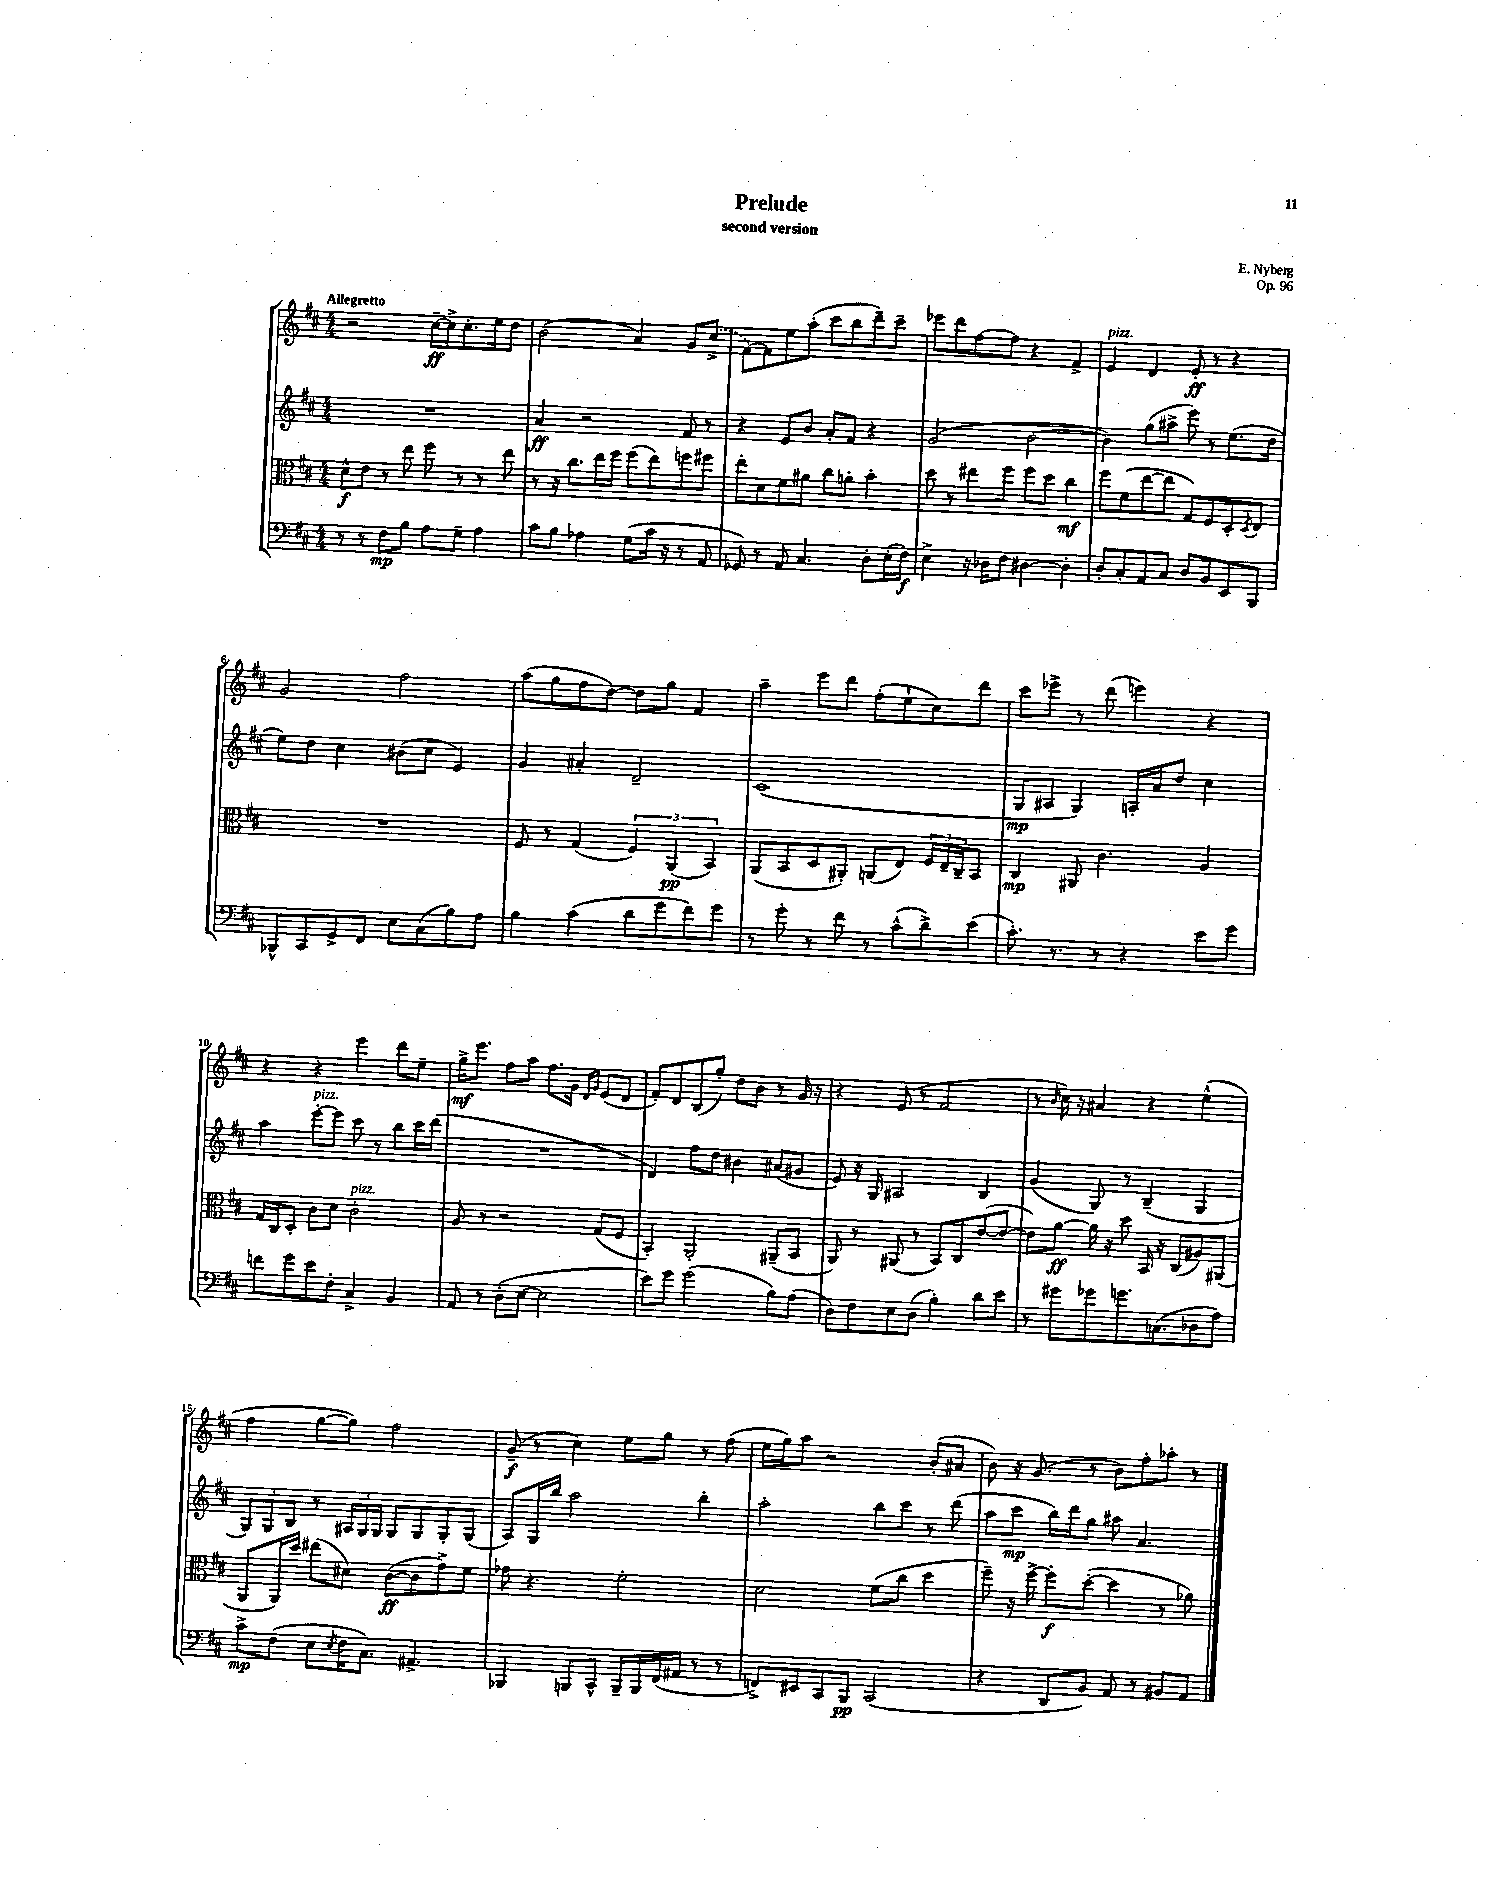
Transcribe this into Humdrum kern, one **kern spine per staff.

**kern	**kern	**kern	**kern
*staff4	*staff3	*staff2	*staff1
*clefF4	*clefC3	*clefG2	*clefG2
*k[f#c#]	*k[f#c#]	*k[f#c#]	*k[f#c#]
*M4/4	*M4/4	*M4/4	*M4/4
8r	8d^^	1r	2r
8r	8e	.	.
8F#	8r	.	.
8B	8ee	.	.
8A	8ff#	.	[16cc#~
.	.	.	16cc#^]
8G~	8r	.	8.cc#'
4A	8r	.	.
.	.	.	16ee
.	8ee	.	8dd
=	=	=	=
8c#	8r	4a	(2b
8B	16r	.	.
.	8.cc#	.	.
4A-	.	2r	.
.	16ee	.	.
.	16ff#	.	.
(8G	(8ff#	.	4a)
16c#	8ee)	.	.
16r	.	.	.
8r	8ff	8f#	8g
8AA	8ff#	8r	(8cc#^
=	=	=	=
8GG-)	8ee'	4r	[8f#)
8r	8d	.	8f#]
8AA	8f#	8e	8ee
4.C#	8a#	8b	(8aa'
.	8cc#	8a'	8ccc#
.	8a'	8f#	8bb
8D'	4b'	4r	8ddd~)
(16E'	.	.	8ccc#~
16F#)	.	.	.
=	=	=	=
4E^	8dd	(2g	8eee-
.	8r	.	8ddd
16r	8ee#	.	[8ff#
16D-	.	.	.
8F#	8ff#	.	8ff#]
[4D#	8ff#	[2b	4r
.	8dd	.	.
4D#']	4cc#	.	4f#^
=	=	=	=
8D'	8ff#	4b])	4e
8C#'	(8f#	.	.
8AA	[8ee	(8gg	4d
8C#	8ee]	8aa#^	.
8D	8G)	8eee)	8e'
8BB	8F#	8r	8r
8EE	8D'	(8.ee	4r
.	8qD	.	.
8BBB	8E	.	.
.	.	16dd	.
=	=	=	=
8BBB-^^	1r	8ee)	2g
8CC#	.	8dd	.
8GG^	.	4cc#	.
8FF#	.	.	.
8E	.	(8b#	2ff#
(8C#	.	8cc#	.
8B)	.	4e)	.
8A	.	.	.
=	=	=	=
4B	8F#	4g	(8aa
.	8r	.	8gg
(4c#	(4G	4a#'	8ff#
.	.	.	[8dd)
8d	6F#)	2d~	8dd]
8g	.	.	8gg
.	(6AA	.	.
8f#)	.	.	4f#
.	6BB)	.	.
8g	.	.	.
=	=	=	=
8r	(8AA	(1c#	4aa~
8g'	8BB	.	.
8r	8D	.	8eee
8f#	8AA#')	.	8ddd
8r	(8AA	.	(8ff#'
(8c#^^	8E)	.	8ee`
8d^)	24F#	.	8cc#)
.	24E~	.	.
.	24C#~	.	.
(8e	8BB	.	8ddd
=	=	=	=
8.c#')	4C#	8G	8ccc#
.	.	8A#	8eee-^
8.r	.	.	.
.	8AA#	4G)	8r
8r	4.c#	.	(8ddd
4r	.	16A'	4eee)
.	.	16a	.
.	.	8dd	.
8e	4A	4cc#	4r
8g	.	.	.
=	=	=	=
8f	16G	4aa	4r
.	16C#	.	.
8g	8D'	.	.
8e	8c#	[8eee'	4r
8F#'	8d	8eee]	.
4C#^	2c#'	8ccc#	4eee
.	.	8r	.
4BB	.	8bb	8ddd
.	.	16ccc#	8ee~
.	.	(16ddd	.
=	=	=	=
8AA	8A	1r	16gg^
.	.	.	8.eee
8r	8r	.	.
(8D'	2r	.	8ff#
[8E	.	.	8aa
2E]	.	.	8.ff#
.	.	.	16g
.	.	.	16qqd
.	.	.	16qqg
.	(8G	.	(8e
.	8F#	.	8d
=	=	=	=
8e)	4BB')	4d)	8f#')
8g	.	.	8d
(2g	2AA'	8ff#	(8B
.	.	8dd	8gg')
.	.	4b#	8dd
.	.	.	8b
8B)	(8AA#~	(8a#	8r
(8A	8BB	8g#	16g
.	.	.	16r
=	=	=	=
8D)	8AA)	8e)	4r
8F#	8r	16r	.
.	.	16G	.
8E	(8AA#	2A#	(8e
(8D	8r	.	8r
4B')	8BB)	.	2f#
.	8C#	.	.
8d	([8e	4B	.
8e	8e_	.	.
=	=	=	=
8r	8e])	(4g	8r
.	.	.	16qqb
8g#	[8a	.	16cc#)
.	.	.	16r
8g-	16a]	8G)	4a#
.	16r	.	.
8.g	8dd	8r	.
.	16BB	(4B~	4r
(8.C	16r	.	.
.	(8C#	.	.
8D-	8A#)	4G	(4ee^^
8A)	(8AA#	.	.
=	=	=	=
8c#^	8AA	12G)	4ff#
.	.	12G	.
(8F#	16AA)	.	.
.	.	12B	.
.	16dd	.	.
8E	(8ee#	8r	[8gg
8qE	.	.	.
16F#	8d#)	24A#	8gg])
.	.	24G	.
8.C#)	.	.	.
.	.	24G	.
.	([8c#	8G	2ff#
4.AA#^	8c#]	8G	.
.	8g^)	8G'	.
.	8f#	(8G	.
=	=	=	=
4BBB-	8g-	8A)	(8g~
.	4.r	16G	8r
.	.	16bb	.
8BBB	.	2aa	4cc#)
8CC#^^	.	.	.
16BBB~	2f#'	.	8ee
16BBB	.	.	.
(16FF#	.	.	8gg
16AA#	.	.	.
8r	.	4bb'	8r
8r	.	.	(8ff#
=	=	=	=
8FF^)	2d	2aa'	16ee
.	.	.	16gg)
8EE#	.	.	8aa
8CC#	.	.	2r
8BBB	.	.	.
(2CC#	(8f#	8bb	.
.	8cc#	8ccc#	.
.	4dd	8r	(8b'
.	.	(8ddd	8a#
=	=	=	=
4r	8ff#~)	8aa	8b)
.	16r	8ccc#	16r
.	[16ff#^	.	(8.g
8DD	8ff#']	16bb)	.
.	.	16ddd	.
8BB)	([8dd'	8gg	8r
8AA	4dd]	8aa#	8b)
8r	.	4.a	8ff#'
8BB#	8r	.	8aa-'
8AA	8a-)	.	8r
==	==	==	==
*-	*-	*-	*-
